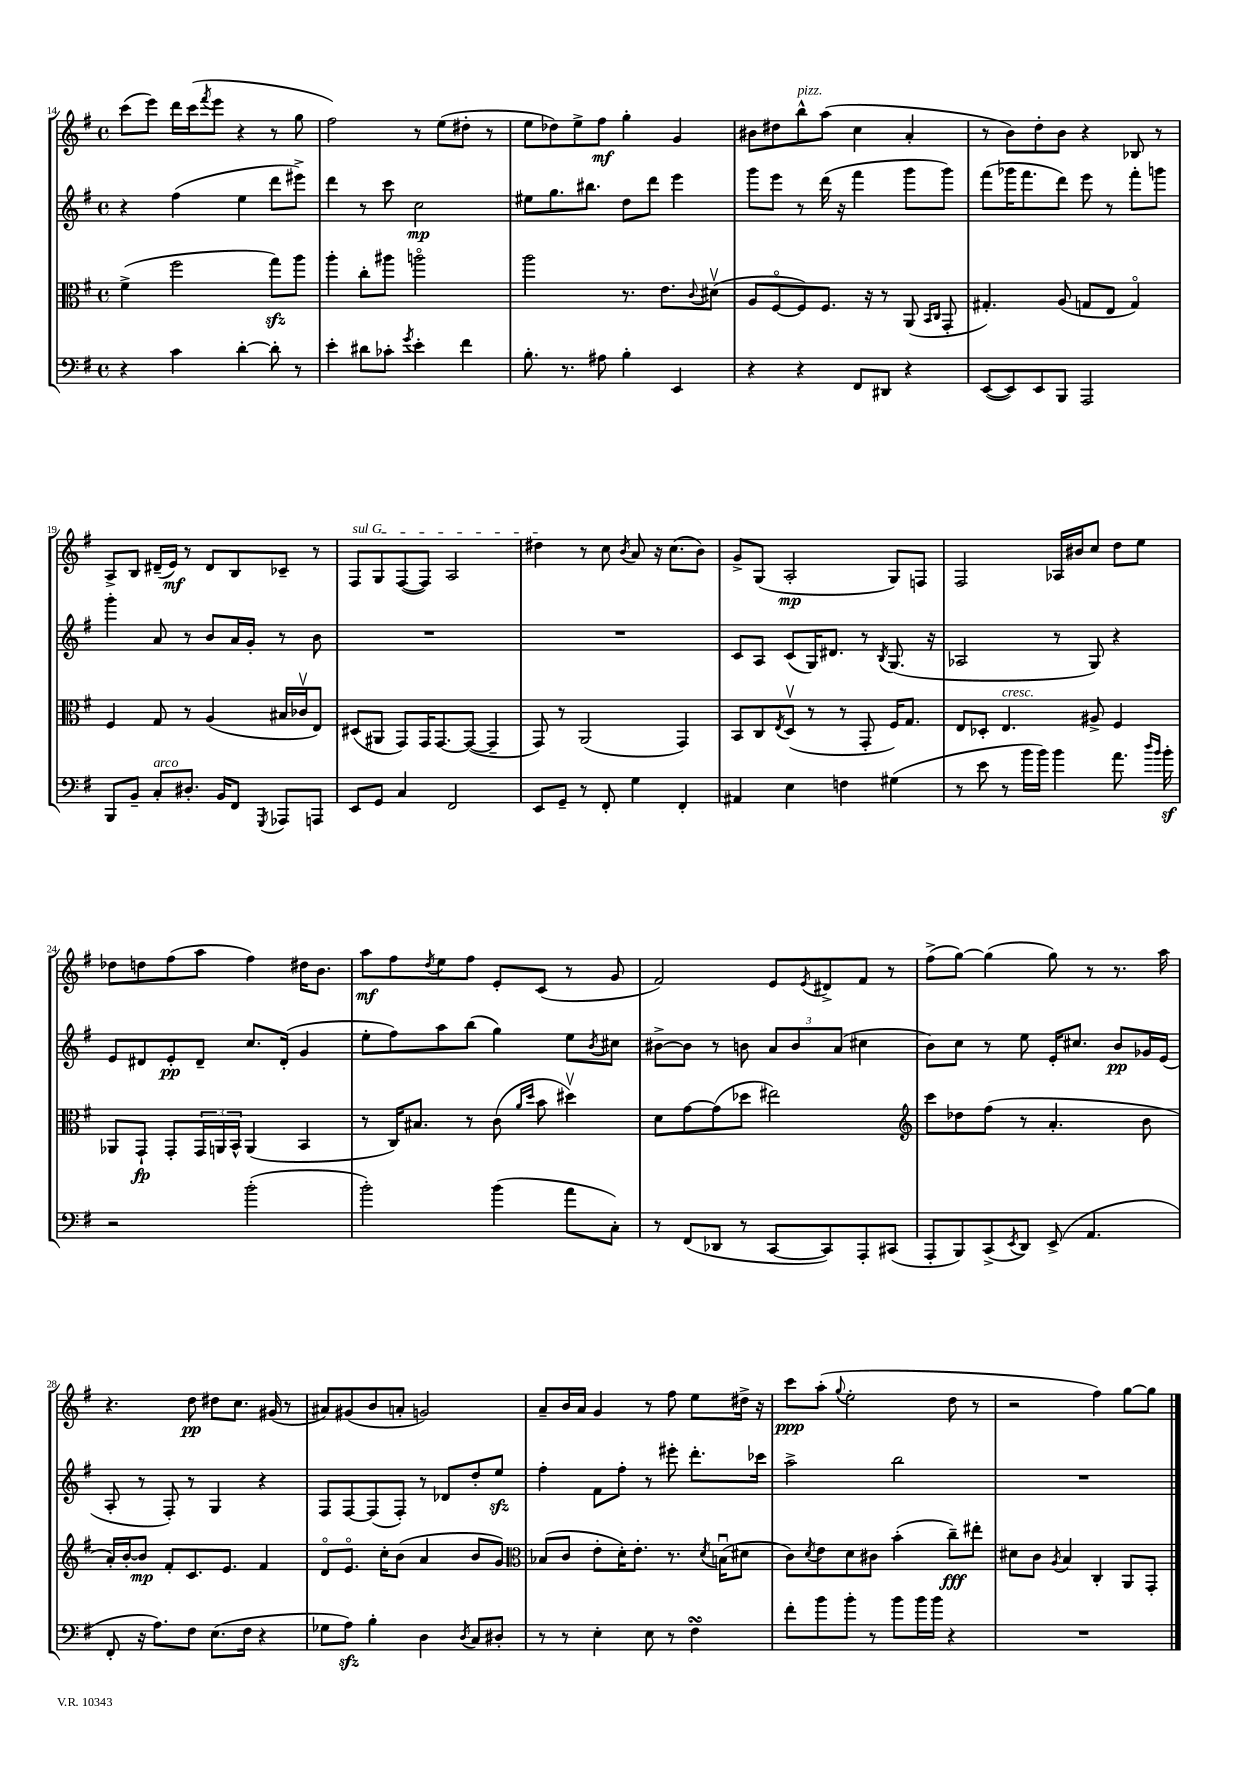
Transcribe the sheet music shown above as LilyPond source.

<<
\new StaffGroup <<
\new Staff = "s0" {
    \clef treble \key g \major \defaultTimeSignature \time 4/4
    c'''8( e'''8) d'''16 c'''16( \acciaccatura { fis'''8 } e'''8 r4 r8 g''8 |
    fis''2) r8 e''8( dis''8-. r8 |
    e''8 des''8) e''8-> fis''8\mf g''4-. g'4 |
    bis'8 dis''8 b''8-^^\markup { \italic "pizz." } a''8( c''4 a'4-. |
    r8 b'8) d''8-. b'8 r4 bes8 r8 |
    a8-> b8 dis'16--( e'16\mf) r8 dis'8 b8 ces'8-- r8 |
    \once \override TextSpanner.bound-details.left.text = \markup { \italic "sul G" } fis8\startTextSpan g8 fis8~( fis8) a2 |
    dis''4\stopTextSpan r8 c''8 \acciaccatura { b'8 } a'8 r16 c''8.( b'8) |
    g'8-> g8( a2-.\mp g8) f8 |
    fis2 aes16 bis'16 c''8 d''8 e''8 |
    des''8 d''8 fis''8( a''8 fis''4) dis''16 b'8. |
    a''8\mf fis''8 \acciaccatura { d''8 } e''8 fis''8 e'8-. c'8( r8 g'8 |
    fis'2) e'8 \acciaccatura { e'8 } dis'8-> fis'8 r8 |
    fis''8->( g''8~) g''4( g''8) r8 r8. a''16 |
    r4. d''8\pp dis''8 c''8. gis'16( r8 |
    ais'8) gis'8( b'8 a'8-. g'2) |
    a'8-- b'16 a'16 g'4 r8 fis''8 e''8 dis''16-> r16 |
    c'''8\ppp a''8-.( \appoggiatura { g''8 } e''2-. d''8 r8 |
    r2 fis''4) g''8~ g''8 \bar "|." |
}
\new Staff = "s1" {
    \clef treble \key g \major \defaultTimeSignature \time 4/4
    r4 fis''4( e''4 d'''8 eis'''8->) |
    d'''4 r8 c'''8 c''2\mp |
    eis''8 g''8. bis''8. d''8 d'''8 e'''4 |
    g'''8 e'''8 r8 d'''16( r16 fis'''4 g'''8 g'''8) |
    fis'''8( ges'''16 fis'''8. d'''8) e'''8 r8 fis'''8-. g'''8 |
    g'''4-. a'8 r8 b'8 a'16 g'16-. r8 b'8 |
    R1 |
    R1 |
    c'8 a8 c'8( g16) dis'8. r8 \acciaccatura { b8 } g8.( r16 |
    aes2 r8 g8) r4 |
    e'8 dis'8 e'8-.\pp dis'8-- c''8. dis'16-.( g'4 |
    e''8-. fis''8) a''8 b''8( g''4) e''8 \acciaccatura { b'8 } cis''8 |
    bis'8~-> bis'8 r8 b'8 \tuplet 3/2 { a'8 b'8 a'8( } cis''4 |
    b'8) c''8 r8 e''8 e'16-. cis''8. b'8\pp ges'16 e'16( |
    a8-. r8 fis8-.) r8 g4 r4 |
    fis8 fis8~ fis8( fis8-.) r8 des'8 d''8-. e''8\sfz |
    fis''4-. fis'8 fis''8-. r8 eis'''8-. d'''8.-. ces'''16 |
    a''2-> b''2 |
    R1 \bar "|." |
}
\new Staff = "s2" {
    \clef alto \key g \major \defaultTimeSignature \time 4/4
    fis'4->( fis''2 g''8\sfz) a''8 |
    a''4-. c''8-. ais''8 a''2\flageolet |
    a''2 r8. e'8. \appoggiatura { c'8 } dis'8\upbow( |
    a8 fis8~\flageolet fis8) fis8. r16 r8 a,8( \grace { b,16 c16 } g,8-. |
    gis4.-.) a8( g8 e8 g4\flageolet) |
    fis4 g8 r8 a4( bis16 ces'16\upbow e8) |
    dis8( ais,8 g,8) g,16 g,8.~ g,8~( g,4-- |
    g,8) r8 a,2( g,4) |
    b,8 c8 \acciaccatura { e8 } d8\upbow( r8 r8 g,8-. fis16) g8. |
    e8 des8-. e4.^\markup { \italic "cresc." } ais8-> fis4 |
    aes,8 g,8-!\fp g,8-. \tuplet 3/2 { g,16 a,16 b,16-^ } a,4( b,4 |
    r8 c16) bis8. r8 c'8( \grace { a'16 d''16 } b'8 dis''4\upbow) |
    d'8 g'8~ g'8( des''8 eis''2) |
    \clef treble c'''8 des''8 fis''8( r8 a'4.-. b'8 |
    a'16-.) b'16~-. b'8\mp fis'8-. c'8. e'8. fis'4 |
    d'8\flageolet e'8.\flageolet c''16-. b'8( a'4 b'8 g'8) |
    \clef alto bes8( c'8 e'8-. d'16-.) e'8.-. r8. \acciaccatura { d'8 } b16\downbow( dis'8 |
    c'8) \acciaccatura { d'8 } e'8 d'8 cis'8 b'4-.( c''8--\fff) eis''8-. |
    dis'8 c'8 \acciaccatura { a8 } b4 c4-. a,8 g,8-. \bar "|." |
}
\new Staff = "s3" {
    \clef bass \key g \major \defaultTimeSignature \time 4/4
    r4 c'4 d'4~-. d'8-. r8 |
    e'4-. dis'8 ces'8-. \acciaccatura { g'8 } e'4-. fis'4 |
    b8.-. r8. ais8 b4-. e,4 |
    r4 r4 fis,8 dis,8 r4 |
    e,8~( e,8) e,8 b,,8 a,,2 |
    b,,8 b,8-- c8-.^\markup { \italic "arco" } dis8.-. b,16 fis,8 \acciaccatura { g,,8 } aes,,8 a,,8 |
    e,8 g,8 c4 fis,2 |
    e,8 g,8-- r8 fis,8-. g4 fis,4-. |
    ais,4 e4 f4 gis4( |
    r8 e'8 r8 b'16 b'16) b'4 a'8. \grace { d''16 b'16 } b'16-.\sf |
    r2 b'2-.( |
    b'2-.) b'4( a'8 c8-.) |
    r8 fis,8( des,8 r8 c,8~ c,8) a,,8-. cis,8( |
    a,,8-. b,,8) c,8->( \acciaccatura { e,8 } d,8) e,8->( a,4. |
    fis,8-. r16 a8.) fis8 e8.( fis16 r4 |
    ges8 a8\sfz) b4-. d4 \acciaccatura { d8 } c8 dis8-. |
    r8 r8 e4-. e8 r8 fis4\turn |
    fis'8-. b'8 b'8-. r8 b'8 b'16 b'16 r4 |
    R1 \bar "|." |
}
>>
>>
\layout { \context { \Score currentBarNumber = #14 } }
